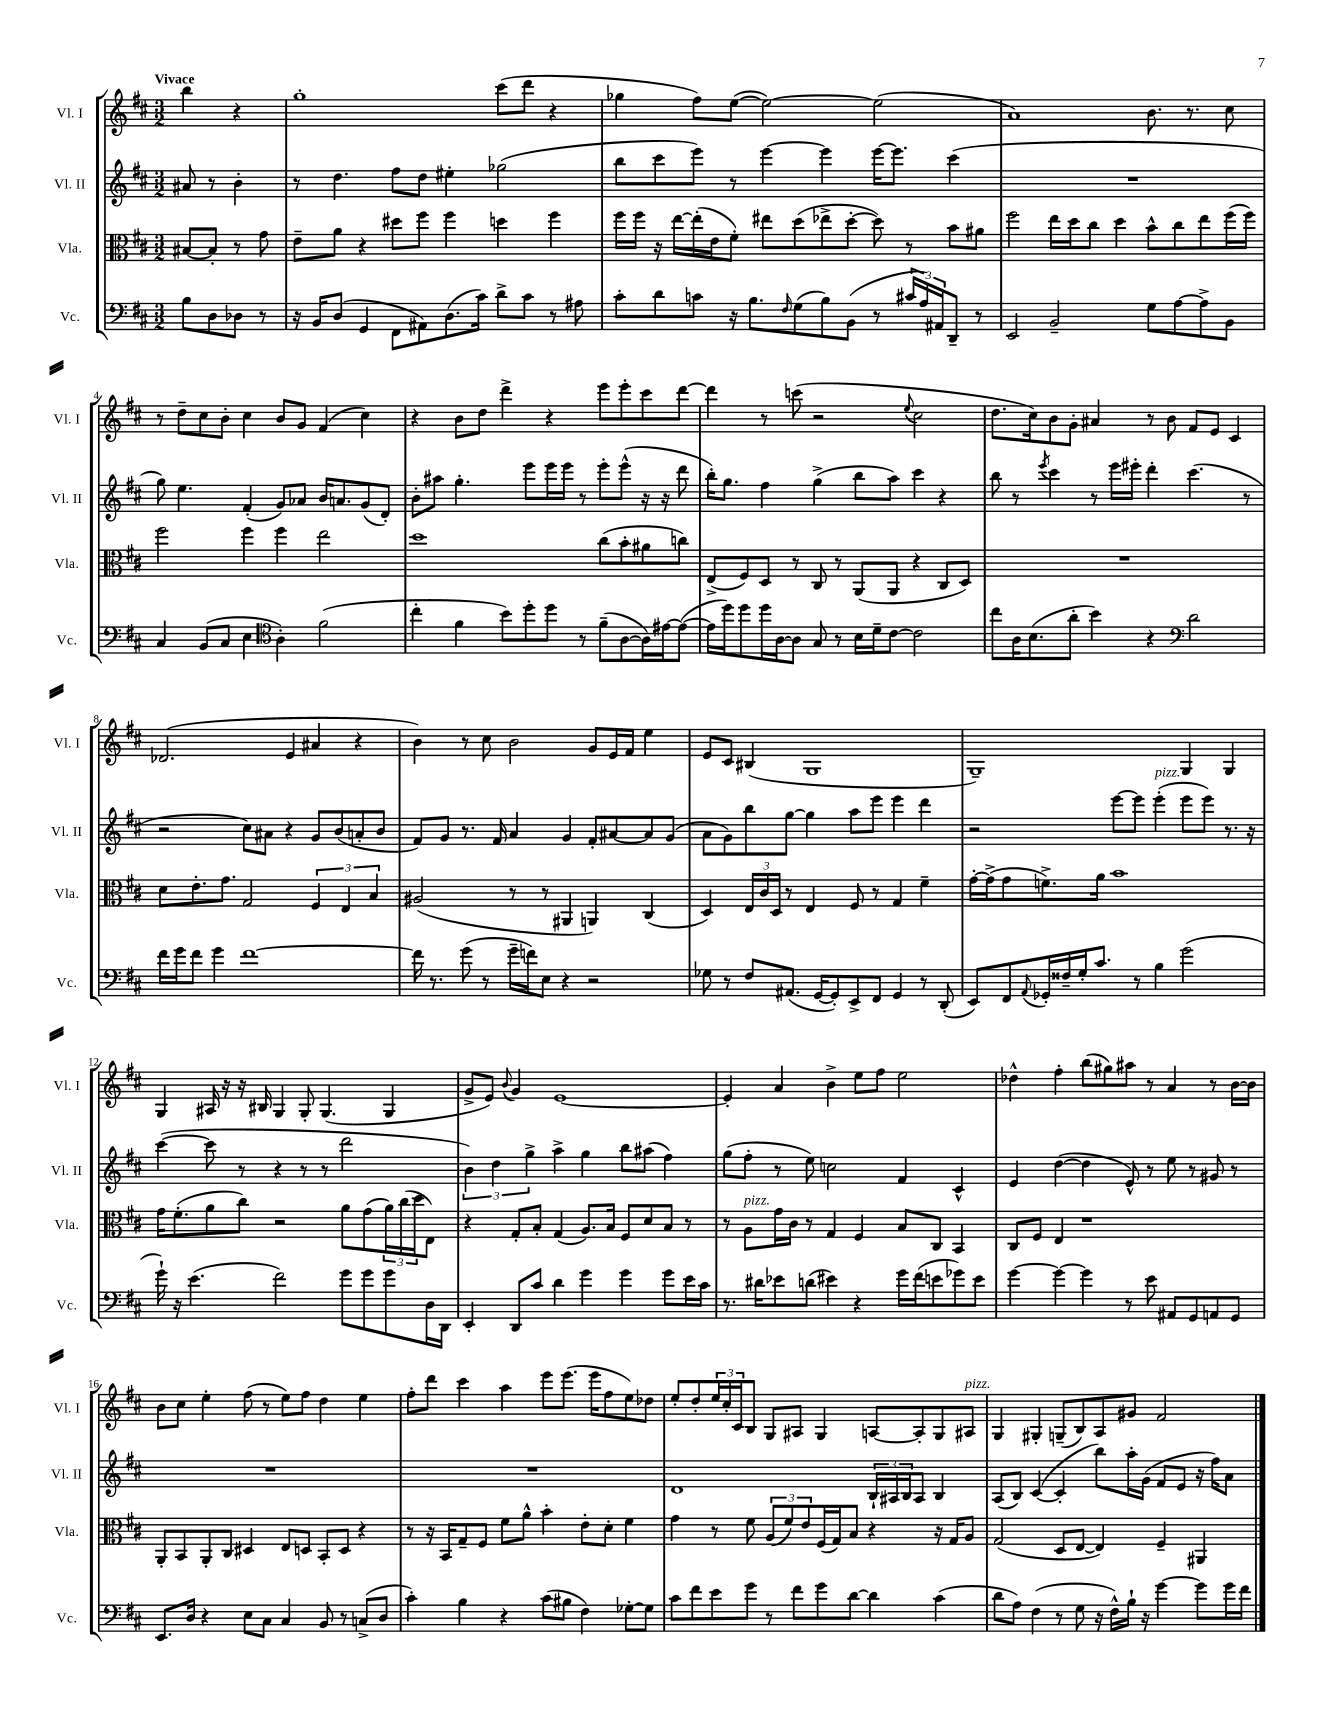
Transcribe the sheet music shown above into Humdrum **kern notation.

**kern	**kern	**kern	**kern
*part4	*part3	*part2	*part1
*staff4	*staff3	*staff2	*staff1
*I"Vc.	*I"Vla.	*I"Vl. II	*I"Vl. I
*I'Vc.	*I'Vla.	*I'Vl. II	*I'Vl. I
*clefF4	*clefC3	*clefG2	*clefG2
*k[f#c#]	*k[f#c#]	*k[f#c#]	*k[f#c#]
*M3/2	*M3/2	*M3/2	*M3/2
=	=	=	=
!	!	!	!LO:TX:a:B:t=Vivace
8B\L	[8B#X/L	8a#X/	4bb\
8D\	8B#'/J]	8r	.
8D-X\J	8r	4b'\	4r
8r	8g\	.	.
=1	=1	=1	=1
16r	8e~\L	8r	1gg'
16BB/KL	.	.	.
(8D/J	8a\J	4.dd\	.
4GG/	4r	.	.
8FF#\L	8dd#X\L	8ff#\L	.
8AA#X\)	8ff#\J	8dd\J	.
(8.D\	4ff#\	4ee#X'\	.
16c#\Jk)	.	.	.
8d^\L	4ddn\	(2gg-X\	(8ccc#\L
8c#\J	.	.	8ddd\J
8r	4ff#\	.	4r
8A#X\	.	.	.
=2	=2	=2	=2
8c#'\L	16ff#\LL	8bb\L	4gg-X\
.	16ff#\JJ	.	.
8d\	16r	8ccc#\	.
.	[16ee\LL	.	.
8cn\J	(16ee'\]	8eee\J)	8ff#\L)
.	16e\J	.	.
16r	8f#'\J)	8r	([8ee\J
8.B\L	.	.	.
.	8ee#X\L	[4eee\	2ee\_)
16qqF#/	.	.	.
(8G\	(8dd\	.	.
8B\)	8ee-X^\	4eee\]	.
(8BB\J	[8dd'\J	.	.
8r	8dd\])	[16eee\KL	(2ee\]
.	.	8.eee\J]	.
24c#X/LL	8r	.	.
24A/)	.	.	.
24AA#X/J	.	.	.
8DD~/J	8b\L	(4ccc#\	.
8r	8a#X\J	.	.
=3	=3	=3	=3
2EE/	2ff#\	1.r	1a)
2BB~/	16ee\LL	.	.
.	16dd\J	.	.
.	8cc#\J	.	.
.	4dd\	.	.
8G\L	8b^^\L	.	8.b\
[8A\	8cc#\	.	.
.	.	.	8.r
8A^\]	8ee\	.	.
8BB\J	(16ff#\L	.	8cc#\
.	16ff#\JJ)	.	.
!!LO:LB:g=z
=4	=4	=4	=4
4C#/	2ff#\	8gg\)	8r
.	.	4.ee\	8dd~\L
(8BB/L	.	.	8cc#\
8C#/J	.	.	8b'\J
4E\	4ff#\	(4f#'/	4cc#\
*clefC4	*	*	*
4A'\)	4ff#\	8g/L)	8b/L
.	.	8a-X/J	8g/J
(2f#\	2ee\	16b/KL	(4f#/
.	.	8.an/	.
.	.	(8g/	4cc#\)
.	.	8d'/J)	.
=5	=5	=5	=5
4cc#'\	1dd	8b'\L	4r
.	.	8aa#X\J	.
4f#\	.	4.gg'\	8b\L
.	.	.	8dd\J
8b\L)	.	.	4ddd^\
8dd'\	.	8eee\L	.
8dd\J	.	16eee\L	4r
.	.	16eee\JJ	.
8r	.	8r	.
(8f#~\L	(8cc#\L	8eee'\L	8eee\L
[8A\	8b'\	(8eee^^\J	8eee'\
16A\L])	8a#X\	16r	8ccc#\
[16e#X\J	.	16r	.
(8e#\J_	8ccn\J)	8ddd\	[8ddd\J
=6	=6	=6	=6
16e#\LL]	(8E^/L	16bb'\KL)	4ddd\]
16dd\J)	.	8.gg\J	.
8dd\	8F#/)	.	.
16dd\L	8D/J	4ff#\	8r
[16A\J	.	.	.
8A\J]	8r	.	(8cccn\
8G/	8C#/	(4gg^\	2r
8r	8r	.	.
16B\LL	(8AA/L	8bb\L	.
16d~\J	.	.	.
[8c#\J	8AA/J	8aa\J)	.
.	.	.	8qqee/
2c#\]	4r	4ccc#\	2cc#\
.	8C#/L	4r	.
.	8D/J)	.	.
=7	=7	=7	=7
8cc#\L	1.r	8bb\	8.dd\L
16A\K	.	8r	.
(8.B\	.	.	16cc#\k)
.	.	8qeee/	.
.	.	4ccc#\	8b\
8a'\J	.	.	8g'\J
4b\)	.	8r	4a#X/
.	.	16eee\LL	.
.	.	16eee#X'\JJ	.
4r	.	4ddd'\	8r
.	.	.	8b\
*clefF4	*	*	*
2d\	.	(4.ccc#\	8f#/L
.	.	.	8e/J
.	.	.	4c#/
.	.	8r	.
!!LO:LB:g=z
=8	=8	=8	=8
16f#\LL	8d\L	2r	(2.d-X/
16g\J	.	.	.
8f#\J	8.e'\	.	.
4g\	.	.	.
.	8.g\J	.	.
[1f#	2G/	8cc#\L)	.
.	.	8a#X\J	.
.	.	4r	4e/
.	6F#/	8g/L	4a#X/
.	.	(8b/	.
.	6E/	.	.
.	.	8an'/	4r
.	6B/	.	.
.	.	8b/J	.
=9	=9	=9	=9
16f#\]	(2A#X/	8f#/L)	4b\)
8.r	.	.	.
.	.	8g/J	.
(8g\	.	8.r	8r
8r	.	.	8cc#\
.	.	16f#/	.
16g~\LL	8r	4a/	2b\
16fn\J)	.	.	.
8E\J	8r	.	.
4r	4AA#X/	4g/	.
2r	4AAn/)	8f#'/L	8g/L
.	.	[8a#X/	16e/L
.	.	.	16f#/JJ
.	(4C#/	8a#/]	4ee\
.	.	(8g/J	.
=10	=10	=10	=10
8G-X\	4D/)	8a\L	8e/L
8r	.	8g\)	8c#/J
8F#/L	24E/LL	8bb\	(4B#X/
.	24c#/	.	.
.	24D/JJ	.	.
(8.AA#X/J	8r	[8gg\J	.
.	4E/	4gg\]	1G
[16GG/KL	.	.	.
8GG'/])	.	.	.
8EE^/	8F#/	8aa\L	.
8FF#/J	8r	8eee\J	.
4GG/	4G/	4eee\	.
8r	4f#~\	4ddd\	.
(8DD'/	.	.	.
=11	=11	=11	=11
8EE/L)	[16g'\LL	2r	1G~)
.	(16g^\J]	.	.
8FF#/	8g\	.	.
8qqAA/	.	.	.
16GG-X'/L	8.fn^\)	.	.
16F##X~/	.	.	.
16G'/J	.	.	.
8.c#/J	16a\Jk	.	.
.	1b	[8eee\L	.
8r	.	8eee\J]	.
!	!	!LO:TX:a:i:t=pizz.	!
4B\	.	(4eee'\	.
(2g\	.	8eee\L	4G/
.	.	8eee\J)	.
.	.	8.r	4G/
.	.	16r	.
!!LO:LB:g=z
=12	=12	=12	=12
16g`\)	16g\KL	([4ccc#\	4G/
16r	(8.f#'\	.	.
(4.e\	.	.	.
.	8a\	8ccc#\]	16A#X/
.	.	.	16r
.	8cc#\J)	8r	16r
.	.	.	16B#X/
2f#\)	2r	4r	4G/
.	.	8r	8G'/
.	.	8r	(4.G/
8g\L	8a\L	2ddd\	.
8g\	(8g\	.	.
8g\	24a\L)	.	4G/
.	(24cc#\	.	.
.	24dd\J	.	.
16D\L	8E\J)	.	.
16DD\JJ	.	.	.
=13	=13	=13	=13
4EE'/	4r	6b\)	8g^/L
.	.	.	8e/J)
.	.	6dd\	.
.	.	.	8qqb/
8DD/L	8G'/L	.	4g/
.	.	6gg^\	.
8c#/J	8B'/J	.	.
4d\	(4G/	4aa^\	[1e
4g\	8.A/L)	4gg\	.
.	16B/Jk	.	.
4g\	8F#/L	8bb\L	.
.	8d/	(8aa#X\J	.
8g\L	8B/J	4ff#\)	.
16e\L	8r	.	.
16c#\JJ	.	.	.
=14	=14	=14	=14
8.r	8r	(8gg\L	4e'/]
!	!LO:TX:a:i:t=pizz.	!	!
.	8A\L	8ff#'\J	.
16d#X\KL	.	.	.
8e-X\	16g\L	8r	4a/
.	16c#\JJ	.	.
(8dn\J	8r	8ee\)	.
4e#X\)	4G/	2ccn\	4b^\
4r	4F#/	.	8ee\L
.	.	.	8ff#\J
16g\LL	8B/L	4f#/	2ee\
(16f#\J	.	.	.
8en\	8C#/J	.	.
8g-X\)	4BB/	4c#^^/	.
8e\J	.	.	.
=15	=15	=15	=15
[4g\	8C#/L	4e/	4dd-X^^\
.	8F#/J	.	.
4g\_	4E/	([4dd\	4ff#'\
4g\]	1r	4dd\]	(8bb\L
.	.	.	8gg#X\)
8r	.	8e^^/)	8aa#X\J
8e\	.	8r	8r
8AA#X/L	.	8ee\	4a/
8GG/	.	8r	.
8AAn/	.	8g#X/	8r
8GG/J	.	8r	[16b\LL
.	.	.	16b\JJ]
!!LO:LB:g=z
=16	=16	=16	=16
8.EE/L	8AA'/L	1.r	8b\L
.	8BB/	.	8cc#\J
16D/Jk	.	.	.
4r	8AA'/	.	4ee'\
.	8C#/J	.	.
8E\L	4D#X/	.	(8ff#\
8C#\J	.	.	8r
4C#/	8E/L	.	8ee\L)
.	8Dn/J	.	8ff#\J
8BB/	8BB'/L	.	4dd\
8r	8D/J	.	.
(8Cn^/L	4r	.	4ee\
8D/J	.	.	.
=17	=17	=17	=17
4c#'\)	8r	1.r	8ff#'\L
.	16r	.	8ddd\J
.	16BB/KL	.	.
4B\	8G~/	.	4ccc#\
.	8F#/J	.	.
4r	8f#\L	.	4aa\
.	8a^^\J	.	.
(8c#\L	4b'\	.	8eee\L
8B#X\J	.	.	(8.eee\J
4F#\)	8e'\L	.	.
.	.	.	16eee\KL
.	8d'\J	.	8ff#\
[8G-X'\L	4f#\	.	8ee\)
8G-\J]	.	.	8dd-X\J
=18	=18	=18	=18
8c#\L	4g\	1d	8ee'/L
8f#\	.	.	8dd'/
8e\	8r	.	24ee/L
.	.	.	24cc#'/
.	.	.	24c#/J
8g\J	8f#\	.	8B/J
8r	(12A/L	.	8G/L
.	12f#/)	.	.
8f#\L	.	.	8A#X/J
.	12e/	.	.
8g\	(16F#/L	.	4G/
.	16G/J)	.	.
[8d\J	8B/J	.	.
4d\]	4r	24B`/LL	[8An/L
.	.	24A#X/	.
.	.	24B/J	.
.	.	8A#/J	8A'/]
(4c#\	16r	4B/	8G/
.	16G/KL	.	.
!	!	!	!LO:TX:a:i:t=pizz.
.	8A/J	.	8A#X/J
=19	=19	=19	=19
8d\L	(2G/	(8A/L	4G/
8A\J)	.	8B/J)	.
(4F#\	.	([4c#/	4G#X'/
8r	8D/L	4c#'/]	(8Gn~/L
8G\	[8E/J	.	8B/)
16r	4E/])	8bb\L)	8A/
16F#^^\LL)	.	.	.
16B`\JJ	.	16aa'\L	8g#X/J
16r	.	(16g\JJ	.
[4g\	4F#~/	8f#/L	2f#/
.	.	8e/J	.
8g\L]	4AA#X/	16r	.
.	.	16ff#\KL)	.
16g\L	.	8a\J	.
16f#\JJ	.	.	.
==	==	==	==
*-	*-	*-	*-
